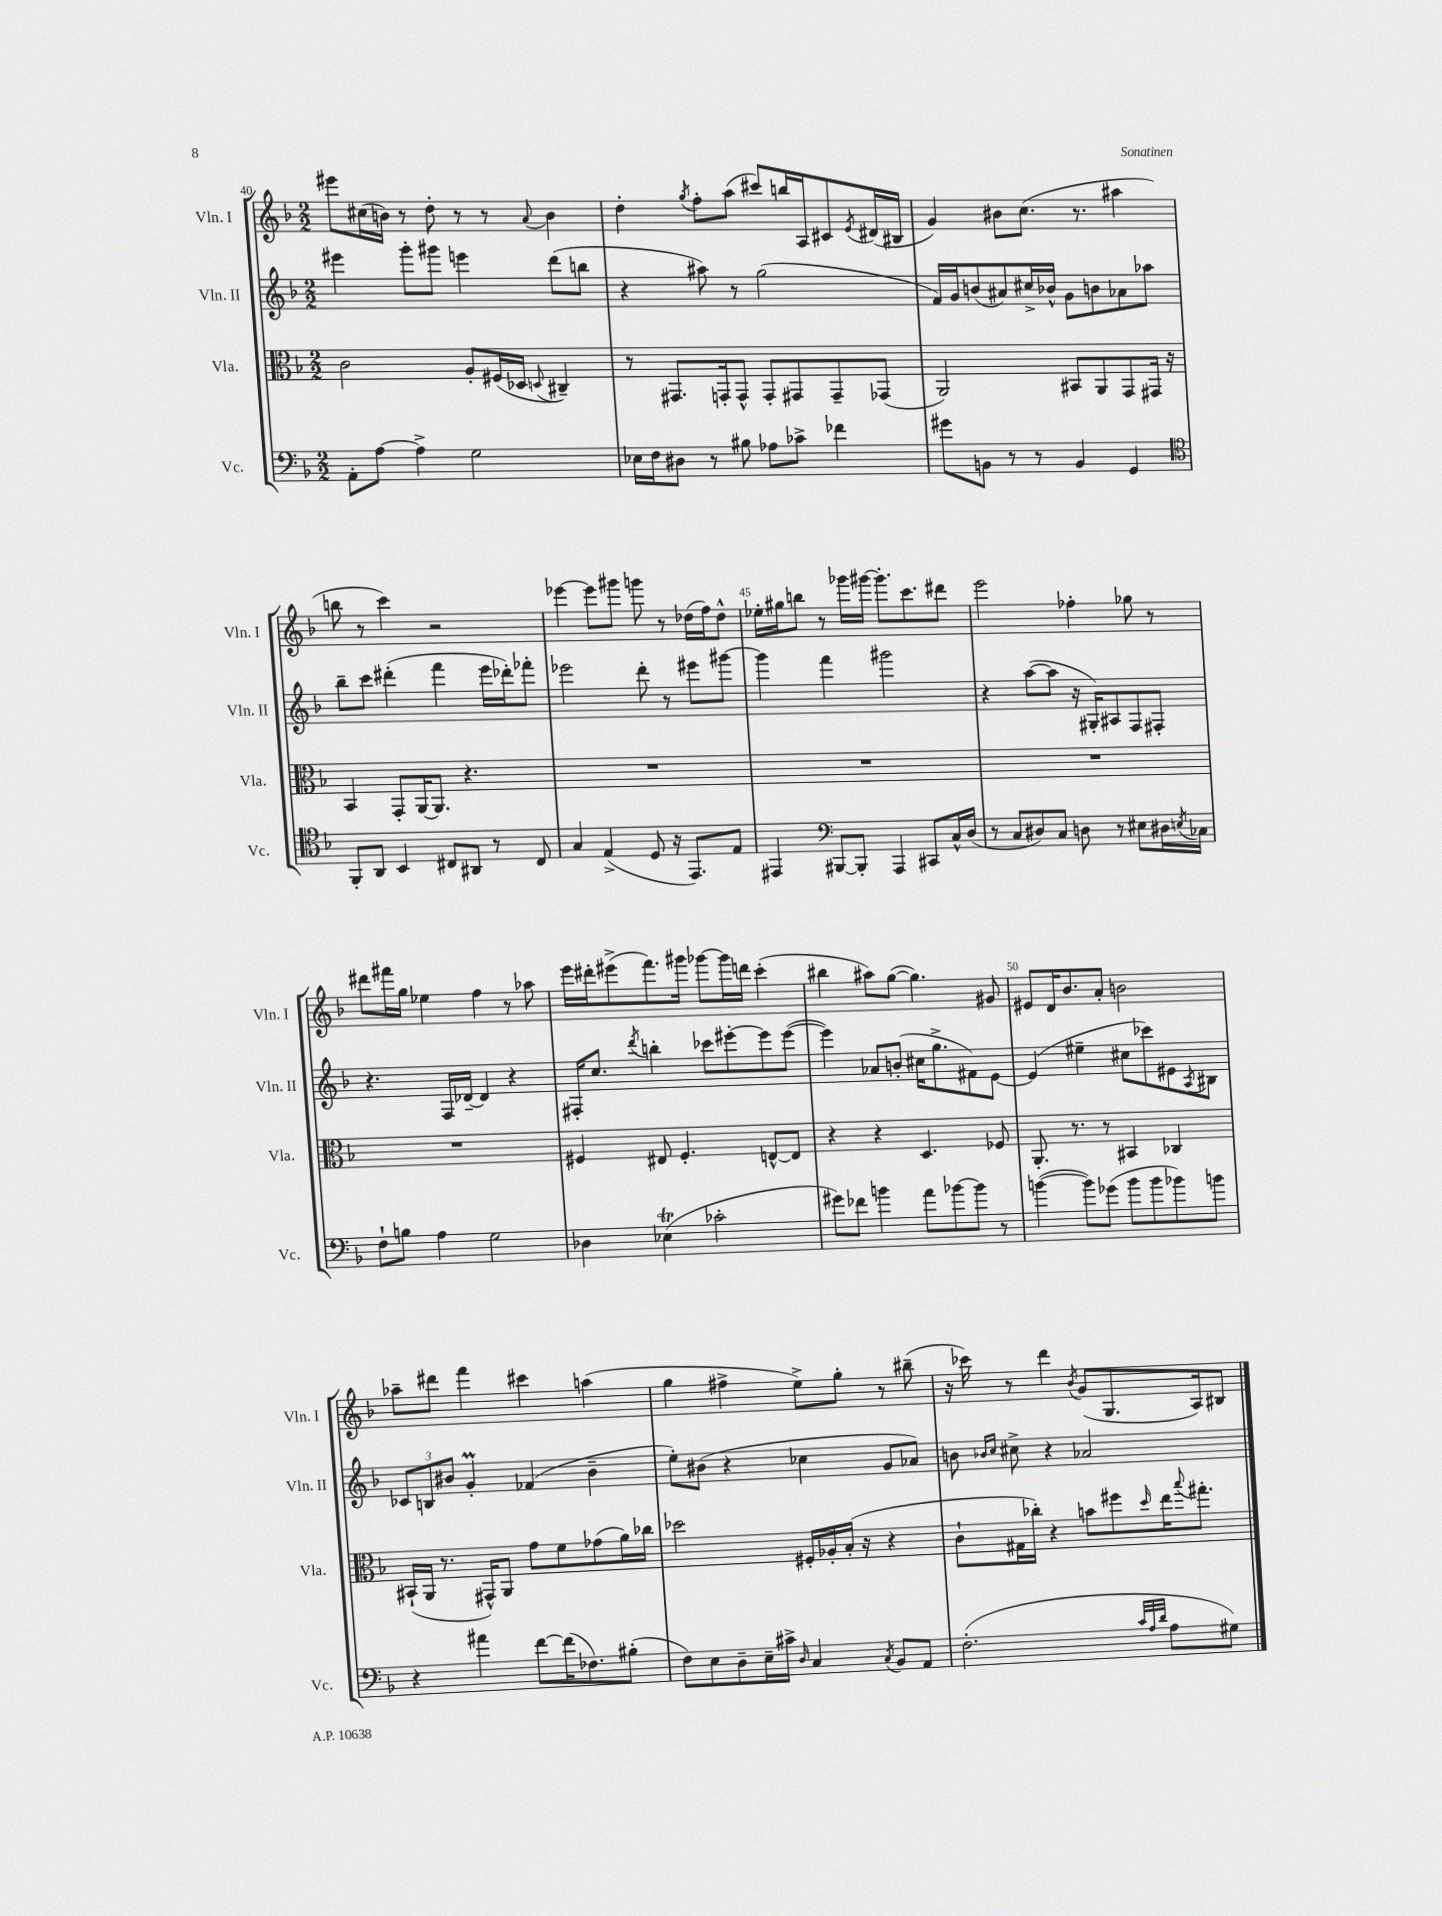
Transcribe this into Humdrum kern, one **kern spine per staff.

**kern	**kern	**kern	**kern
*part4	*part3	*part2	*part1
*staff4	*staff3	*staff2	*staff1
*I"Vc.	*I"Vla.	*I"Vln. II	*I"Vln. I
*I'Vc.	*I'Vla.	*I'Vln. II	*I'Vln. I
*clefF4	*clefC3	*clefG2	*clefG2
*k[b-]	*k[b-]	*k[b-]	*k[b-]
*M2/2	*M2/2	*M2/2	*M2/2
=40	=40	=40	=40
8AA'\L	2c\	4eee#X\	8eee#X\L
[8A\J	.	.	(16cc#X\L
.	.	.	16bn\JJ)
4A^\]	.	8ggg'\L	8r
.	.	8ggg#X\J	8dd'\
2G\	8A'/L	4eeen\	8r
.	(16F#X/L	.	8r
.	16D-X/JJ	.	.
.	8qqDn/	.	8qqa/
.	4C#X~/)	(8ddd\L	4b\
.	.	8bbn\J	.
=41	=41	=41	=41
16E-X\LL	8r	4r	4dd'\
16F\J	.	.	.
8D#X\J	8.GG#X/L	.	.
.	.	.	8qgg/
8r	.	8aa#X\)	8ff'\L
.	16GGn'/k	.	.
8B#X\	8GG^^/J	8r	(8aa\J
8A-X\L	8GG'/L	(2gg\	8ccc#X/L)
8c-X^\J	8GG#X/	.	16bbn/L
.	.	.	16A/J
4f-X\	8GG#~/	.	8c#X/
.	.	.	8qe/
.	(8GG-X/J	.	(16d#X/L
.	.	.	16B#X/JJ
=42	=42	=42	=42
8g#X\L	2AA/)	16f/LL)	4g/)
.	.	16g/J	.
8BBn\J	.	(8bn/	.
8r	.	8a#X/)	8b#X\L
8r	.	16cc#X^/L	(8.cc\J
.	.	16b-X^^/JJ	.
4BB/	8BB#X/L	8g\L	.
.	.	.	8.r
.	8AA/	8bn\	.
4GG/	8GG/	8a-X\	4aa#X\
.	16GG#X/Jk	8aa-X\J	.
.	16r	.	.
!!LO:LB:g=z
=43	=43	=43	=43
*clefC4	*	*	*
8FF'/L	4BB-/	8bb-~\L	8bbn\
8AA/J	.	8ccc\J	8r
4BB-/	8GG'/L	(4ddd#X'\	4ccc\)
.	[16AA/K	.	.
.	8.AA/J]	.	.
8C#X/L	.	4fff\	2r
8AA#X/J	4.r	.	.
8r	.	16eee\LL	.
.	.	16ddd-X'\J)	.
8C#/	.	8fff-X'\J	.
=44	=44	=44	=44
4G/	1r	2eee-X\	[4eee-X\
(4E^/	.	.	8eee-\L]
.	.	.	8ggg#X\J
8D/	.	8ddd'\	8gggn\
16r	.	8r	8r
8.EE/L)	.	.	.
.	.	8eee#X\L	(16dd-X\LL
.	.	.	16ff\J)
8E/J	.	[8ggg#X\J	8dd-^^\J
=45	=45	=45	=45
4EE#X/	1r	4ggg#\]	16ee-X'\LL
.	.	.	16gg#X\J
.	.	.	8bbn\J
*clefF4	*	*	*
[8BBB#X/L	.	4fff\	8r
8BBB#'/J]	.	.	16ggg-X\LL
.	.	.	[16ggg#X\JJ
4AAA/	.	2ggg#X\	8.ggg#'\L]
.	.	.	8.ccc\
8CC#X/L	.	.	.
16C^^/L	.	.	8ddd#X\J
(16D/JJ	.	.	.
=46	=46	=46	=46
8r	1r	4r	2eee\
8C/L	.	.	.
8D#X/)	.	([8aa\L	.
8C/J	.	8aa\J]	.
8Dn\	.	16r	4ff-X'\
.	.	16G#X'/KL)	.
8r	.	8A#X/	.
8E#X\L	.	8F/	8gg-X\
16D#X\L	.	8F#X'/J	8r
8qEn/	.	.	.
16C-X\JJ	.	.	.
!!LO:LB:g=z
=47	=47	=47	=47
8F`\L	1r	4.r	8ddd#X\L
8Bn\J	.	.	16fff#X\L
.	.	.	16gg\JJ
4A\	.	.	4ee-X\
.	.	16F/LL	.
.	.	[16d-X~/JJ	.
2G\	.	4d-/]	4ff\
.	.	4r	8r
.	.	.	8aa-X\
=48	=48	=48	=48
4D-X\	4F#X/	16F#X'/KL	16eee\LL
.	.	8.cc/J	16ddd#X'\J
.	.	.	(8eee#X^\
.	.	8qddd/	.
(4E-XT\	8E#X/	4bbn'\	8.fff\)
.	4.F#'/	.	.
.	.	.	16ggg#X\Jk
2c-X'\	.	8ccc-X\L	[8ggg-X\L
.	.	[8eee#X'\	16ggg-\L]
.	.	.	16dddn\JJ
.	[8En^^/L	8eee#\]	(4ccc'\
.	8E/J]	([8eee#\J	.
=49	=49	=49	=49
8g#X\L)	4r	4eee#\])	4bb#X\
8f-X\J	.	.	.
4bn\	4r	8a-X/L	8aa#X\L)
.	.	(8bn'/J	([8gg\J
8a\L	4.D/	16cc#X\KL	4.gg\])
.	.	8.gg^\	.
[8b-X\	.	.	.
8b-\J]	.	8f#X\)	.
8r	8F-X/	[8e\J	8g#X/
=50	=50	=50	=50
([4bn\	8.AA'/	(4e/]	8e#X/L
.	.	.	16d/K
.	8.r	.	8.b-/
8b\L])	.	4ee#X~\	.
(8g-X\J	8r	.	8a'/J
8b\L	4BB#X/	8cc#X\L	2bn\
8b\	.	8ccc-X\)	.
8b-X\)	4C-X/	8e#X\	.
.	.	8qA/	.
8bn\J	.	8B#X\J	.
!!LO:LB:g=z
=51	=51	=51	=51
4r	(16BB#X`/LL	12c-X/L	8aa-X~\L
.	16AA/JJ	.	.
.	.	12Bn/	.
.	8.r	.	8ddd#X\J
.	.	12b#X/J	.
4a#X\	.	4gM'/	4fff\
.	16GG#X^^/KL)	.	.
.	8AA/J	.	.
[8f\L	8g\L	(4f-X/	4ccc#X\
(16f\K]	8f\	.	.
8.F-X\)	.	.	.
.	(8g-X\	4b#~\	(4aan\
(8B#X'\J	16a\L)	.	.
.	16cc-X\JJ	.	.
=52	=52	=52	=52
8F\L)	2dd-X\	8ee'\L)	4gg\
8E\	.	(8b#X\J	.
8D~\	.	4r	4ff#X^\
16E~\L	.	.	.
16c#X^\JJ	.	.	.
16qqD/	.	.	.
4C/	16F#X'/LL	4cc-X\	8ee^\L)
.	16A-X'/	.	.
.	(16B-'/JJ	.	8gg'\J
.	16r	.	.
8qC/	.	.	.
8BB-/L	4r	8g/L	8r
8AA/J	.	8a-X/J)	(8bb#X~\
=53	=53	=53	=53
(2.F'\	8c`\L	8bn\	16r
.	.	.	16ccc-X\)
.	.	16qqb-X/LL	.
.	.	16qqcc/JJ	.
.	16G#X\L	8cc#X^\	8r
.	16cc-X'\JJ)	.	.
.	4r	4r	4ddd\
.	.	.	8qb-/
.	8bn\L	2a-X/	(8g/L
.	8ff#X\	.	8.G/
32qqc/LLL	.	.	.
32qqA/	.	.	.
32qqd/JJJ	16qqdd/	.	.
8A\L	16ee\K	.	.
.	8qqbb-/	.	.
.	8.gg#X'\J	.	16A/k)
8G#X\J)	.	.	8B#X/J
==	==	==	==
*-	*-	*-	*-
